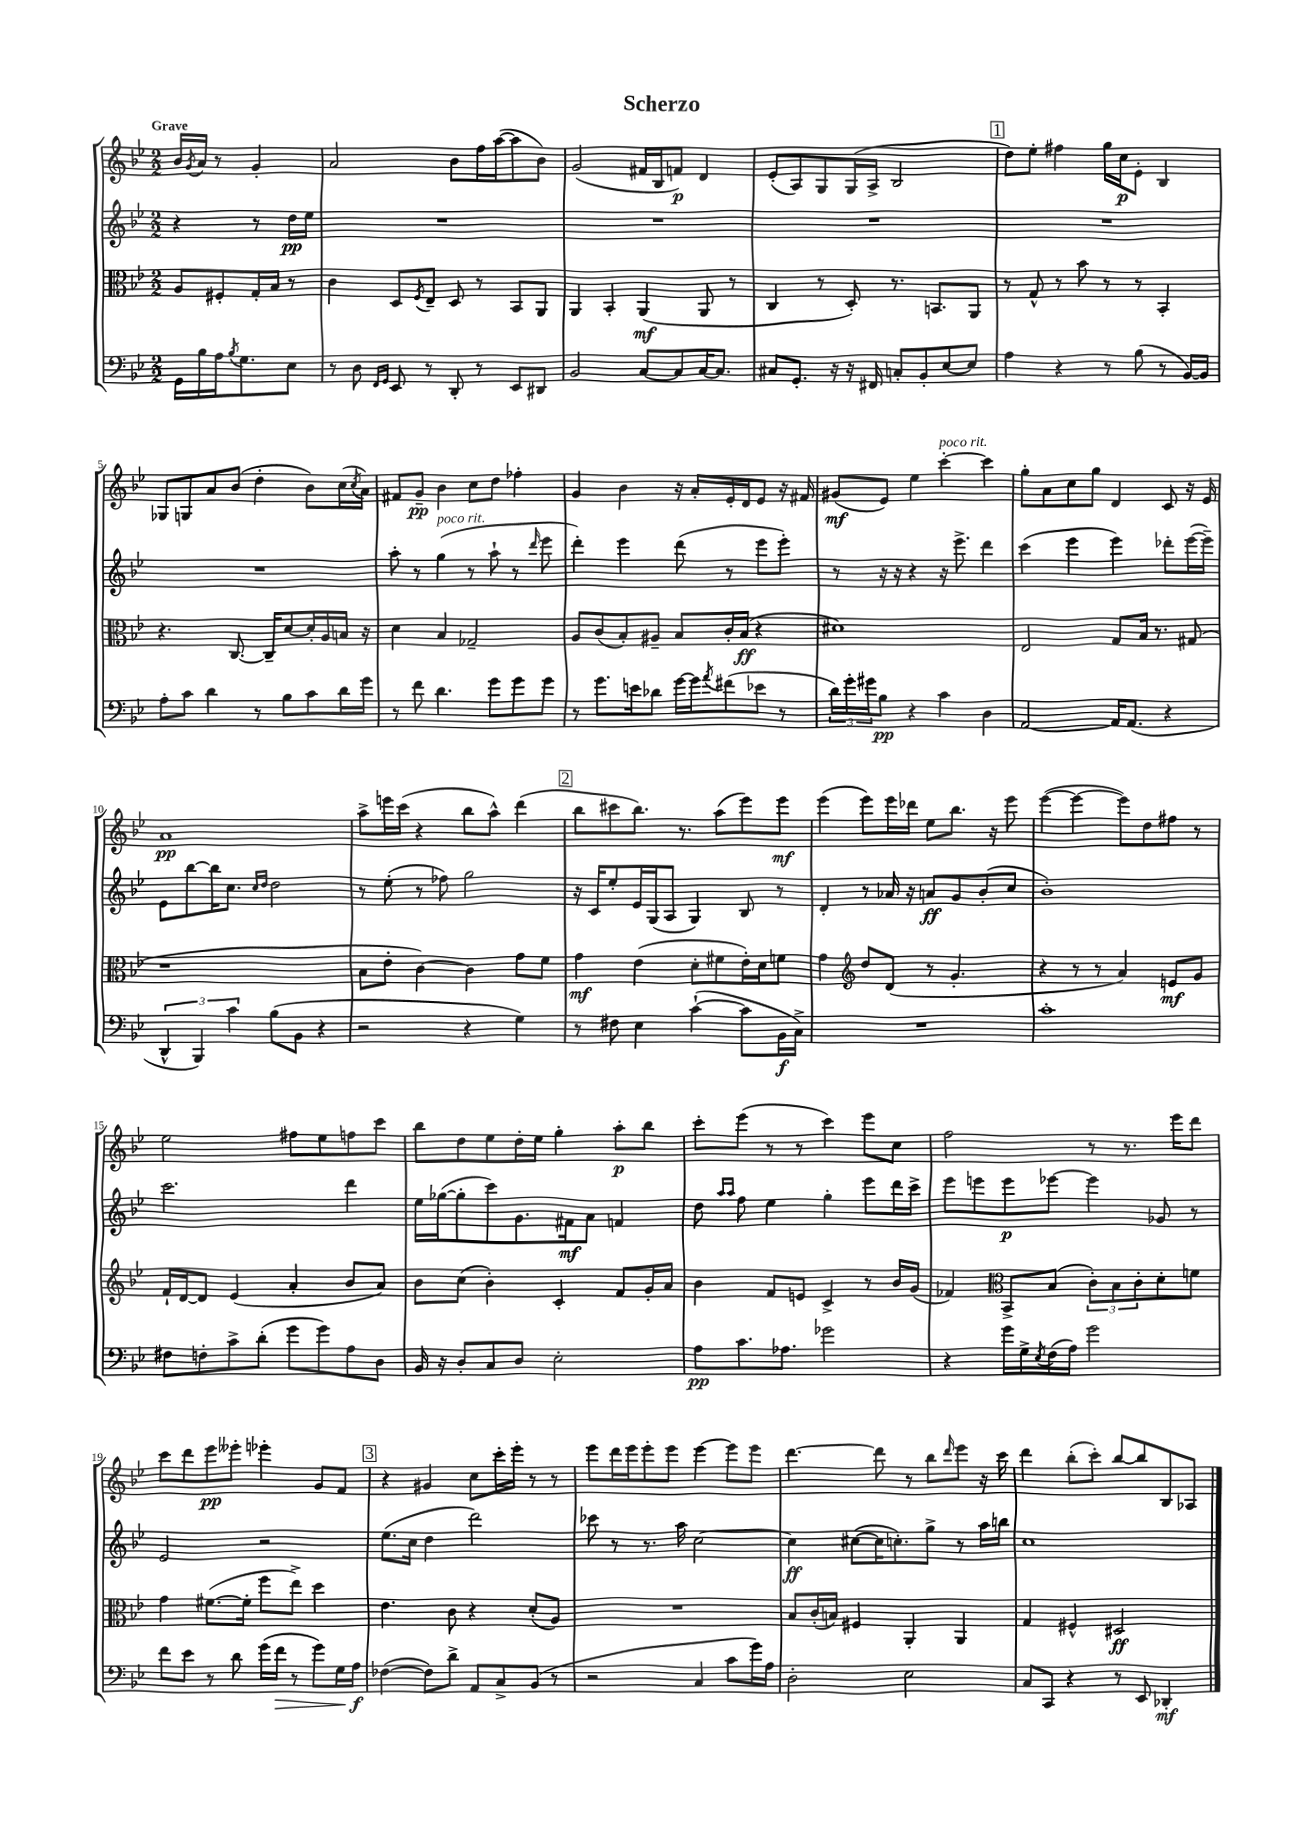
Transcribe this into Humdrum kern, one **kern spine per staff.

**kern	**kern	**kern	**kern
*staff4	*staff3	*staff2	*staff1
*clefF4	*clefC3	*clefG2	*clefG2
*k[b-e-]	*k[b-e-]	*k[b-e-]	*k[b-e-]
*M2/2	*M2/2	*M2/2	*M2/2
16GG	8A	4r	16b-
.	.	.	8qg
16B-	.	.	16a
16A	8F#'	.	8r
8qB-	.	.	.
8.G	.	.	.
.	16G'	8r	4g'
.	16B-	.	.
8E-	8r	16dd	.
.	.	16ee-	.
=	=	=	=
8r	4c	1r	2a
8D	.	.	.
16qqFF	.	.	.
16qqGG	.	.	.
8EE-	8D	.	.
.	8qF	.	.
8r	8E-~	.	.
8DD'	8D	.	8b-
8r	8r	.	16ff
.	.	.	([16aa
8EE-	8BB-	.	8aa]
8DD#	8AA	.	8b-)
=	=	=	=
2BB-	4AA	1r	(2g
.	4BB-'	.	.
[8C	(4AA	.	16f#
.	.	.	16B-
8C]	.	.	8f)
[16C	8AA	.	4d
8.C]	.	.	.
.	8r	.	.
=	=	=	=
8C#	4C	1r	(8e-'
8.GG'	.	.	8A)
.	8r	.	8G
16r	.	.	.
16r	8D')	.	(16G
16FF#	.	.	16A^
8C'	8.r	.	2B-
8BB-'	.	.	.
.	8.BB	.	.
[8E-	.	.	.
8E-]	8AA	.	.
=	=	=	=
4A	8r	1r	8dd)
.	8G^^	.	8ee-'
4r	8r	.	4ff#
.	8b-	.	.
8r	8r	.	16gg
.	.	.	16cc
(8B-	8r	.	8e-'
8r	4BB-'	.	4B-
[16BB-)	.	.	.
16BB-]	.	.	.
=	=	=	=
8A'	4.r	1r	8G-
8c	.	.	8G
4d	.	.	8a
.	[8.C	.	(8b-
8r	.	.	4dd'
.	16C~]	.	.
8B-	[8d	.	.
8c	16d']	.	8b-)
.	16A	.	.
16d	16B	.	(16cc
.	.	.	8qcc
16g	16r	.	16a)
=	=	=	=
8r	4d	8aa'	8f#
8f	.	8r	8g~
4.d	4B-	(4gg	4b-
.	2G-~	8r	8cc
8g	.	8aa`	8dd
8g	.	8r	4ff-'
.	.	16qqddd	.
8g	.	8eee-	.
=	=	=	=
8r	8A	4ddd')	4g
8.g	(8c	.	.
.	8B-')	4eee-	4b-
16e	.	.	.
8d-	8A#~	.	.
[16g	8B-	(8ddd	16r
16g]	.	.	16a'
8qa	.	.	.
(8f#	16c'	8r	16e-'
.	(16B-	.	16d
8e-	4r	8eee-	8e-
8r	.	8eee-')	16r
.	.	.	16f#
=	=	=	=
24d)	1d#)	8r	(8g#
24g'	.	.	.
24g#	.	.	.
8B-	.	16r	8e-)
.	.	16r	.
4r	.	4r	4ee-
4c	.	16r	[4ccc'
.	.	8.eee-^	.
4D	.	4ddd	4ccc]
=	=	=	=
[2AA	2E-	(4ccc	8gg'
.	.	.	8a
.	.	4eee-	8cc
.	.	.	8gg
16AA]	8G	4eee-)	4d
(8.AA	.	.	.
.	16B-	.	.
.	8.r	.	.
4r	.	8ddd-'	8c
.	(8G#	([16eee-	16r
.	.	16eee-~])	16e-
=	=	=	=
6DD^^	1r	8e-	1a
.	.	[8bb-	.
6BBB-)	.	.	.
.	.	16bb-]	.
.	.	8.cc	.
6c	.	.	.
.	.	16qqcc	.
.	.	16qqdd	.
(8B-	.	2dd	.
8BB-	.	.	.
4r	.	.	.
=	=	=	=
2r	8B-	8r	8aa^
.	8e-'	(8ee-'	16eee
.	.	.	(16ccc
.	[4c)	8r	4r
.	.	8ff-)	.
4r	4c]	2gg	8bb-
.	.	.	8aa^^)
4G)	8g	.	(4ddd
.	8f	.	.
=	=	=	=
8r	4g	16r	8bb-
.	.	16c	.
8F#	.	8ee-'	8ccc#
4E-	(4e-	16e-	8.bb-)
.	.	(16G	.
.	.	8A	.
.	.	.	8.r
([4c`	8d'	4G)	.
.	8f#	.	(8aa
8c]	16e-')	8B-	8eee-)
.	16d	.	.
16BB-	8f	8r	8eee-
16C^)	.	.	.
=	=	=	=
1r	4g	4d'	(4eee-
*	*clefG2	*	*
.	8dd	8r	8eee-)
.	(8d	16a-	16eee-
.	.	16r	16ddd-
.	8r	8a	8ee-
.	4.g'	8g	8.bb-
.	.	(8b-'	.
.	.	.	16r
.	.	8cc	8eee-
=	=	=	=
1c'	4r	1b-')	([4eee-
.	8r	.	4eee-_
.	8r	.	.
.	4a)	.	8eee-])
.	.	.	8dd
.	8e	.	8ff#
.	8g	.	8r
=	=	=	=
8F#	16f`	2.ccc	2ee-
.	[16d	.	.
8F'	8d]	.	.
8c^	(4e-	.	.
(8d'	.	.	.
8g	4a'	.	8ff#
8g)	.	.	8ee-
8A	8b-	4ddd	8ff
8D	8a)	.	8ccc
=	=	=	=
16BB-	8b-	16ee-	8bb-
16r	.	([16gg-	.
8D'	(8cc	8gg-']	8dd
8C	4b-')	8ccc)	8ee-
8D	.	8.g	16dd'
.	.	.	16ee-
2E-'	4c'	.	4gg'
.	.	16f#	.
.	.	8a	.
.	8f	4f	8aa'
.	16g'	.	8bb-
.	16a	.	.
=	=	=	=
8A	4b-	8dd	8ccc'
.	.	16qqaa	.
.	.	16qqaa	.
8.c	.	8ff	(8eee-
.	8f	4ee-	8r
8.A-	.	.	.
.	8e	.	8r
2g-	4c^	4gg'	4ccc)
.	8r	8eee-	8eee-
.	16b-	16ddd	8cc
.	(16g	16ccc^	.
=	=	=	=
4r	4f-)	8eee-	2ff
.	.	8eee	.
*	*clefC3	*	*
16g	8BB-^	8eee	.
16G^	.	.	.
8qE-	.	.	.
(16F	(8B-	[8eee-	.
16A)	.	.	.
2g	12c')	4eee-]	8r
.	12B-	.	.
.	.	.	8.r
.	12c'	.	.
.	8d'	8g-	.
.	.	.	16eee-
.	8f	8r	8ddd
=	=	=	=
8f	4g	2e-	8ccc
8e-	.	.	8ddd
8r	([8.f#	.	8eee-
8d	.	.	8eee--'
.	16f#']	.	.
(16g	8ff	2r	4eee-'
16f	.	.	.
8r	8ee-^)	.	.
8g)	4dd	.	8g
16G	.	.	8f
16A	.	.	.
=	=	=	=
([4F-	4.e-	(8.ee-	4r
.	.	16cc	.
8F-])	.	4dd	4g#
8d^	8c	.	.
8AA	4r	2ddd)	8cc
8C^	.	.	16ccc'
.	.	.	16eee-'
(8BB-	(8d'	.	8r
8r	8A)	.	8r
=	=	=	=
2r	1r	8ccc-	8eee-
.	.	8r	16ddd
.	.	.	16eee-
.	.	8.r	8eee-'
.	.	.	8eee-
.	.	16aa	.
4C	.	[2cc	[4eee-
8c	.	.	8eee-]
16g)	.	.	8eee-
16A	.	.	.
=	=	=	=
2D'	8B-	4cc]	[4.ddd
.	(16c'	.	.
.	16B)	.	.
.	4F#	([8cc#	.
.	.	16cc#]	8ddd]
.	.	8.cc')	.
2E-	4AA'	.	8r
.	.	8gg^	8bb-
.	.	.	16qqddd
.	4AA	8r	8eee-
.	.	16aa	16r
.	.	16bb	16ccc
=	=	=	=
8C	4G	1cc	4ddd
8CC	.	.	.
4r	4F#^^	.	(8bb-'
.	.	.	8ccc')
8r	2D#	.	[8bb-
8EE-	.	.	8bb-]
4DD-'	.	.	8B-
.	.	.	8A-
==	==	==	==
*-	*-	*-	*-
